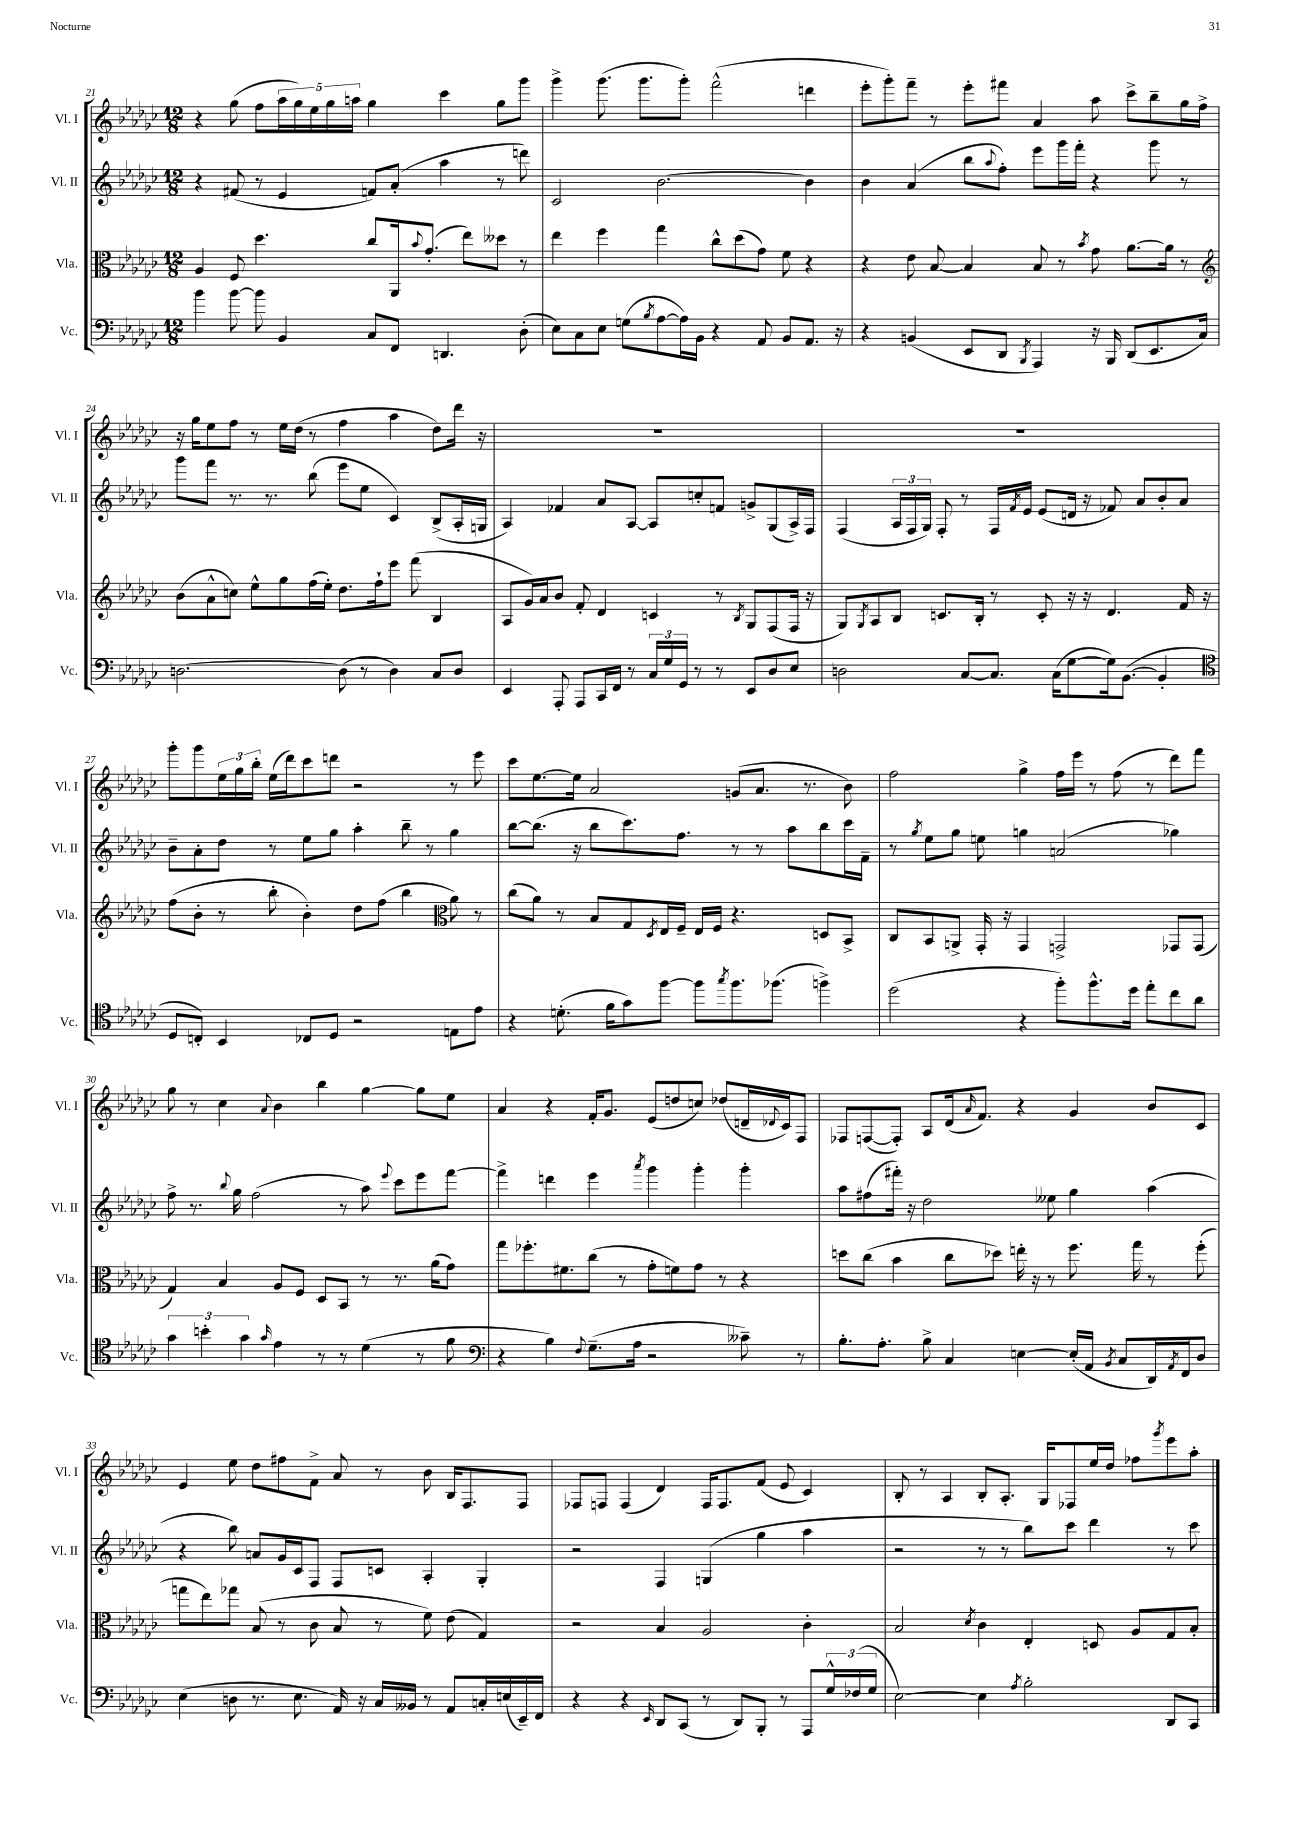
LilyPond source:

<<
\new StaffGroup <<
\new Staff = "s0" \with { instrumentName = "Vl. I" shortInstrumentName = "Vl. I" } {
    \clef treble \key ges \major \numericTimeSignature \time 12/8
    r4 ges''8( f''8 \tuplet 5/4 { aes''16 ges''16) ees''16 ges''16 a''16 } ges''4 ces'''4 ges''8 ges'''8 |
    ges'''4-> ges'''8.( ges'''8. ges'''8-.) f'''2-^( d'''4 |
    ees'''8-. ges'''8-.) f'''8-- r8 ees'''8-. fis'''8 aes'4 aes''8 ces'''8-> bes''8-- ges''16 f''16-> |
    r16 ges''16 ees''8 f''8 r8 ees''16 des''16( r8 f''4 aes''4 des''8) des'''16 r16 |
    R1. |
    R1. |
    ges'''8-. ges'''8 \tuplet 3/2 { ees''16 ges''16 bes''16-. } ees''16( des'''16) ces'''8 d'''8 r2 r8 ees'''8 |
    ces'''8 ees''8.~ ees''16 aes'2 g'8( aes'8. r8. bes'8) |
    f''2 ges''4-> f''16 ees'''16 r8 f''8( r8 des'''8) f'''8 |
    ges''8 r8 ces''4 \appoggiatura { aes'8 } bes'4 bes''4 ges''4~ ges''8 ees''8 |
    aes'4 r4 f'16-. ges'8. ees'8( d''8 c''8) des''8( d'16-- \appoggiatura { des'8 } ces'16) f8 |
    fes8 f8~( f8-.) aes8 des'16( \grace { aes'16 } f'8.) r4 ges'4 bes'8 ces'8 |
    ees'4 ees''8 des''8 fis''8 f'8-> aes'8 r8 bes'8 bes16 f8. f8 |
    fes8 f8 f4( des'4) f16 f8. f'8( ees'8 ces'4) |
    bes8-. r8 aes4 bes8-. aes8.-. ges16 fes8 ees''16 des''16 fes''8 \acciaccatura { ges'''8 } ees'''8 aes''8-. \bar "|." |
}
\new Staff = "s1" \with { instrumentName = "Vl. II" shortInstrumentName = "Vl. II" } {
    \clef treble \key ges \major \numericTimeSignature \time 12/8
    r4 fis'8( r8 ees'4 f'8) aes'8-.( aes''4 r8 d'''8) |
    ces'2 bes'2.~ bes'4 |
    bes'4 aes'4( bes''8 \appoggiatura { aes''8 } f''8-.) ees'''8 ges'''16 f'''16-. r4 ges'''8 r8 |
    ges'''8 f'''8 r8. r8. bes''8( ees'''8 ees''8 ces'4) bes8->( aes16-. g16 |
    aes4) fes'4 aes'8 aes8~ aes8 c''8-. f'8 g'8-> ges8( aes16->) f16 |
    f4( \tuplet 3/2 { aes16 f16 ges16) } f8-. r8 f16 \acciaccatura { f'8 } ees'16 ees'8( d'16 r16 fes'8) aes'8 bes'8-. aes'8 |
    bes'8-- aes'8-. des''8 r8 ees''8 ges''8 aes''4-. bes''8-- r8 ges''4 |
    bes''8~ bes''8.( r16 bes''8 ces'''8.) f''8. r8 r8 aes''8 bes''8 ces'''16 f'16-- |
    r8 \acciaccatura { ges''8 } ees''8 ges''8 e''8 g''4 a'2( ges''4) |
    f''8-> r8. \appoggiatura { bes''8 } ges''16 f''2( r8 aes''8) \appoggiatura { ees'''8 } ces'''8 ees'''8 f'''8~ |
    f'''4-> d'''4 ees'''4 \acciaccatura { aes'''8 } ges'''4 ges'''4-. ges'''4-. |
    aes''8 fis''8( fis'''16-.) r16 des''2 eeses''8 ges''4 aes''4( |
    r4 bes''8) a'8 ges'16 ces'16 f8 f8 c'8 aes4-. ges4-. |
    r2 f4 g4( ges''4 aes''4 |
    r2 r8 r8 bes''8) ces'''8 des'''4 r8 ces'''8 \bar "|." |
}
\new Staff = "s2" \with { instrumentName = "Vla." shortInstrumentName = "Vla." } {
    \clef alto \key ges \major \numericTimeSignature \time 12/8
    aes4 f8 des''4. ces''8 aes,16 \appoggiatura { bes'8 } ges'8.-.( ees''8) deses''8 r8 |
    ees''4 f''4 ges''4 ces''8-^ des''8( ges'8) f'8 r4 |
    r4 ees'8 bes8~ bes4 bes8 r8 \acciaccatura { bes'8 } ges'8 aes'8.~ aes'16 r8 |
    \clef treble bes'8( aes'8-^ c''8) ees''8-^ ges''8 f''16( ees''16-.) des''8. f''16-! ees'''8 f'''8( bes4 |
    aes8 ges'16) aes'16 bes'8 f'8-. des'4 c'4 r8 \acciaccatura { bes8 } ges8 f8( f16 r16 |
    ges8) \acciaccatura { ges8 } aes8 bes8 c'8. bes16-. r8 c'8-. r16 r16 des'4. f'16 r16 |
    f''8( bes'8-. r8 bes''8-. bes'4-.) des''8 f''8( bes''4 \clef alto aes'8) r8 |
    ces''8( aes'8) r8 bes8 ges8 \acciaccatura { des8 } ees16 f16-- ees16 f16 r4. d8 bes,8-> |
    ces8 bes,8 a,8-> ges,16-. r16 ges,4 g,2-> ges,8 ges,8( |
    ges4) bes4 aes8 f8 des8 bes,8 r8 r8. aes'16( ges'8) |
    ges''8 fes''8.-. fis'8. ces''8( r8 ges'8-. f'8) ges'8 r8 r4 |
    d''8 ces''8( bes'4 ces''8 des''8) e''16-. r16 r8 f''8. ges''16 r8 f''8-.( |
    g''8 ees''8) ges''8 bes8( r8 ces'8 bes8 r8 f'8) ees'8( ges4) |
    r2 bes4 aes2 ces'4-. |
    bes2 \acciaccatura { des'8 } ces'4 ees4-. d8 aes8 ges8 bes8-. \bar "|." |
}
\new Staff = "s3" \with { instrumentName = "Vc." shortInstrumentName = "Vc." } {
    \clef bass \key ges \major \numericTimeSignature \time 12/8
    bes'4 bes'8~ bes'8 bes,4 ces8 f,8 d,4. des8-.( |
    ees8) ces8 ees8 g8( \acciaccatura { bes8 } aes8~ aes16) bes,16 r4 aes,8 bes,8 aes,8. r16 |
    r4 b,4( ees,8 des,8 \acciaccatura { bes,,8 } aes,,4) r16 bes,,16 des,8( ees,8. ces16) |
    d2.~ d8( r8 d4) ces8 d8 |
    ees,4 aes,,8-. aes,,8 ces,16 f,16 r8 \tuplet 3/2 { ces16 ges16 ges,16 } r8 r8 ees,8 des8 ees8 |
    d2 ces8~ ces8. ces16( ges8~ ges16) bes,8.~( bes,4-. |
    \clef tenor des8 c8-.) bes,4 ces8 des8 r2 e8 ees'8 |
    r4 d'8.-.( f'16 ges'8) f''8~ f''8 \acciaccatura { ges''8 } f''8. fes''8.( f''4->) |
    des''2( r4 f''8-.) f''8.-^ des''16 ees''8-. ces''8 aes'8 |
    \tuplet 3/2 { ges'4 b'4-. ges'4 } \grace { ges'16 } ees'4 r8 r8 des'4( r8 f'8 |
    \clef bass r4 bes4) \appoggiatura { f8 } ges8.--( aes16 r2 ceses'8--) r8 |
    bes8.-. aes8.-. bes8-> ces4 e4~ e16-.( aes,16 \acciaccatura { bes,8 } ces8 des,16) \acciaccatura { aes,8 } f,16 des8 |
    ees4( d8 r8. ees8. aes,16) r16 ces16 beses,16 r8 aes,8 c16-. e16( ees,16--) f,16 |
    r4 r4 \grace { ees,16 } des,8 ces,8( r8 des,8) bes,,8-. r8 aes,,8 \tuplet 3/2 { ges16-^ fes16( ges16 } |
    ees2~) ees4 \acciaccatura { aes8 } bes2-. des,8 ces,8 \bar "|." |
}
>>
>>
\layout { \context { \Score currentBarNumber = #21 } }
